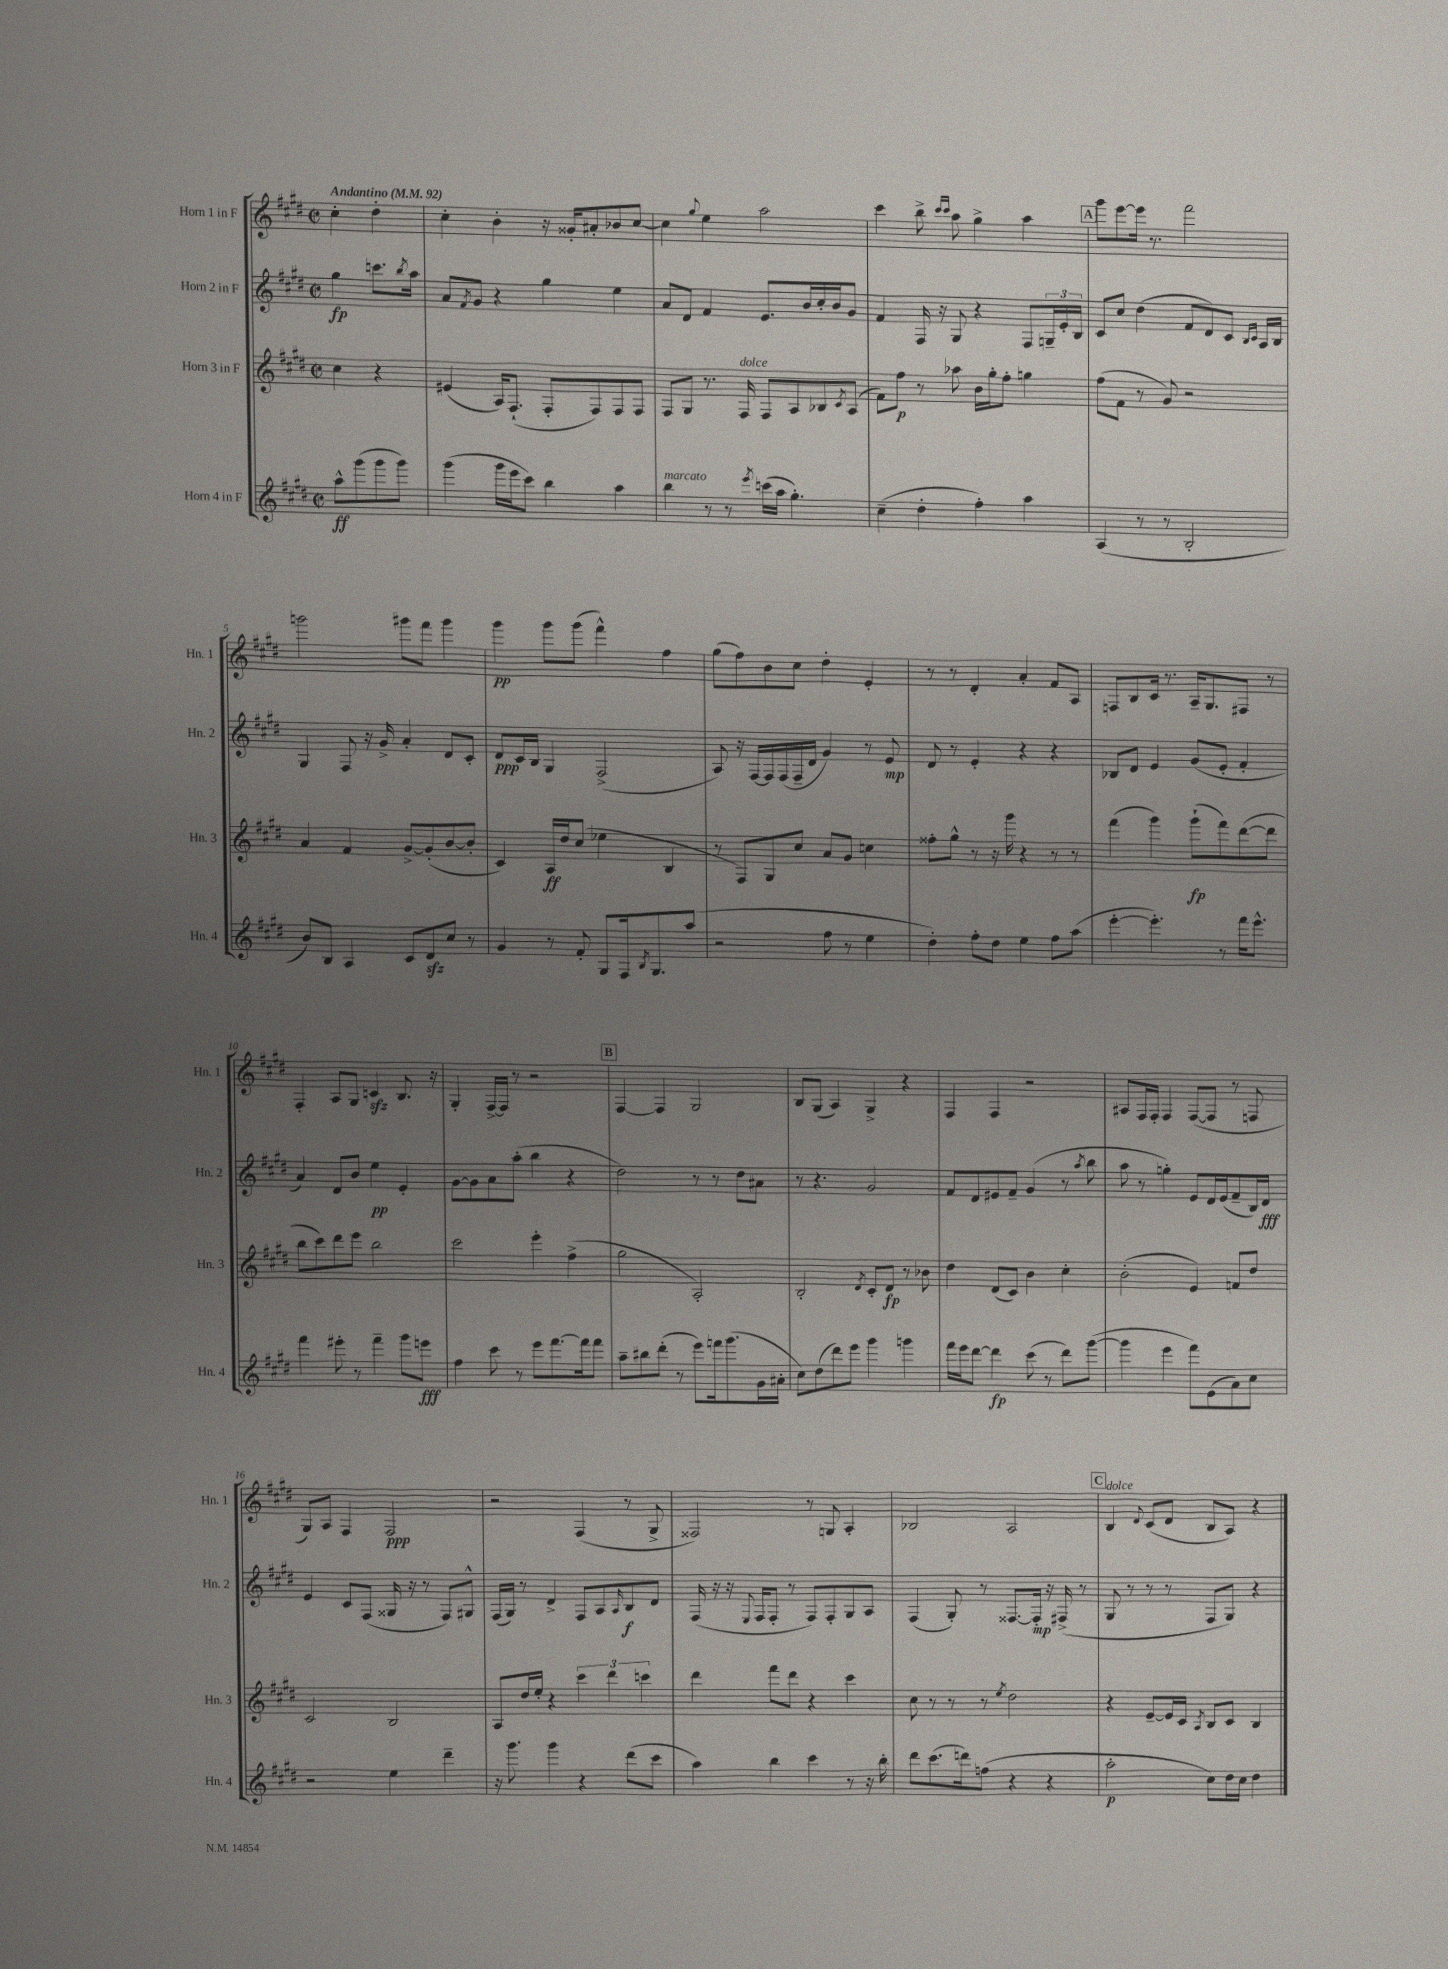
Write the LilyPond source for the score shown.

<<
\new StaffGroup <<
\new Staff = "s0" \with { instrumentName = "Horn 1 in F" shortInstrumentName = "Hn. 1" } {
    \clef treble \key e \major \defaultTimeSignature \time 2/2 \partial 2 \tempo "Andantino" 4 = 92
    cis''4-. dis''4-. |
    cis''4-. b'4-. r16 gisis'16-. ais'8-. bes'8 cis''8~ |
    cis''4 \appoggiatura { gis''8 } e''4 a''2 |
    cis'''4 b''8-> \grace { cis'''16 cis'''16 } a''8 gis''4-> a''4 |
    \mark \markup { \box "A" } gis'''8 e'''8~ e'''16 r8. fis'''2 |
    g'''2 gis'''8 fis'''8 gis'''4 |
    gis'''4\pp gis'''8 gis'''8( fis'''4-^) fis''4 |
    gis''8( fis''8) b'8 cis''8 dis''4-. e'4-. |
    r8 r8 dis'4-. a'4-. fis'8 a8 |
    f8 b8 cis'16 r8. a16-- gis8. fis8 r8 |
    fis4-. a8 gis8 c'4\sfz b8. r16 |
    gis4-. fis16~-> fis16 r8 r2 |
    \mark \markup { \box "B" } fis4~ fis4 gis2 |
    b8 gis8( a4) gis4-> r4 |
    fis4 fis4 r2 |
    ais8 fis16 fis16-. fis4 fis8~( fis8 r8 f8 |
    gis8) a8 fis4 fis2\ppp |
    r2 fis4( r8 gis8-> |
    fisis2) r8 g8 a4-. |
    bes2 a2 |
    \mark \markup { \box "C" } b4^\markup { \italic "dolce" } \appoggiatura { dis'8 } cis'8( dis'8 b8 a8) r4 \bar "|." |
}
\new Staff = "s1" \with { instrumentName = "Horn 2 in F" shortInstrumentName = "Hn. 2" } {
    \clef treble \key e \major \defaultTimeSignature \time 2/2 \partial 2
    gis''4\fp c'''8. \acciaccatura { b''8 } a''16 |
    a'8 \acciaccatura { fis'8 } gis'8 r4 gis''4 e''4 |
    a'8 dis'8 fis'4 e'8. b'16 cis''16-. b'16 gis'8 |
    fis'4 fis16 r16 gis8 r4 fis8 \tuplet 3/2 { g16-- e'16-. b16 } |
    \mark \markup { \box "A" } cis'8 cis''8 dis''4( fis'8 dis'8) cis'8 \grace { b16 cis'16 } a16 b16 |
    gis4 fis8 r16 gis'16-> a'4-. dis'8 cis'8-. |
    dis'8\ppp cis'16 b16 gis4 fis2->( |
    a8) r16 fis16~ fis16 fis16( fis16-- dis'16 gis'4) r8 e'8\mp |
    dis'8 r8 e'4-. r4 r4 |
    bes8 dis'8 e'4 gis'8( e'8-. fis'4-. |
    a'4) dis'8 b'8 e''4\pp e'4-. |
    gis'8~ gis'8 a'8 a''8-.( b''4 r4 |
    \mark \markup { \box "B" } dis''2) r8 r8 dis''8 ais'8 |
    r8 r4. gis'2 |
    fis'8 dis'8 eis'8 fis'8-- gis'4( r8 \acciaccatura { a''8 } b''8 |
    a''8 r8 g''4-.) e'8 dis'16 e'16( fis'8-- b16) dis'16\fff |
    e'4 cis'8 fis8( gisis16 r16 r8 fis8) gis8-^ |
    fis16( gis16) r8 dis'4-> fis8 a8 \grace { a16 } b8\f dis'8 |
    fis16( r16 r16 \appoggiatura { e8 } fis16 fis8-. r8 fis8) fis8-. gis8 a8 |
    fis4( gis8-.) r8 fisis8.~ fisis16-.\mp r16 fis16->( r8 |
    \mark \markup { \box "C" } gis8 r8 r8 r8 fis8 gis8) r4 \bar "|." |
}
\new Staff = "s2" \with { instrumentName = "Horn 3 in F" shortInstrumentName = "Hn. 3" } {
    \clef treble \key e \major \defaultTimeSignature \time 2/2 \partial 2
    cis''4 r4 |
    eis'4( a16) fis8.-!( fis8-. fis8) fis8 fis8 |
    fis8 gis8 r8. fis16^\markup { \italic "dolce" } fis8 a8 bes8 \acciaccatura { cis'8 } a8( |
    fis'8) fis''8\p r8 aes''8 b'16 gis''16-. fis''8-. g''4 |
    \mark \markup { \box "A" } fis''8( fis'8 r8 gis'8) r2 |
    a'4 fis'4 gis'8~-> gis'8-.( b'8~ b'8-. |
    cis'4) a16\ff dis''16 cis''8( ees''4 b4 |
    r8 fis8) gis8 cis''8 a'8 gis'8 c''4 |
    fisis''8-. gis''8-^ r8 r16 gis'''16 r4 r8 r8 |
    fis'''4( gis'''4) gis'''8-!\fp( fis'''8) dis'''8~( dis'''8 |
    b''8 cis'''8) dis'''8 e'''8 b''2 |
    cis'''2 e'''4-. fis''4->( |
    \mark \markup { \box "B" } gis''2 a2-.) |
    b2-. \acciaccatura { dis'8 } cis'8-. dis'8\fp r8 bes'8 |
    dis''4 dis'8( cis'8) b'4 cis''4-. |
    b'2-.( e'4) f'8 dis''8 |
    cis'2 b2 |
    a8 dis''16 e''16-. r4 \tuplet 3/2 { cis'''4 dis'''4 c'''4 } |
    dis'''4 fis'''8 dis'''8 r4 cis'''4 |
    cis''8 r8 r8 r8 \acciaccatura { e''8 } dis''2 |
    \mark \markup { \box "C" } r4 e'8~-- e'16 cis'16 \acciaccatura { a8 } b8 cis'8 b4 \bar "|." |
}
\new Staff = "s3" \with { instrumentName = "Horn 4 in F" shortInstrumentName = "Hn. 4" } {
    \clef treble \key e \major \defaultTimeSignature \time 2/2 \partial 2
    a''8-^\ff gis'''8( gis'''8 gis'''8) |
    gis'''4( gis'''16 e'''16 cis'''8) b''4 a''4 |
    b''4^\markup { \italic "marcato" } r8 r8 \acciaccatura { e'''8 } c'''16( a''16 gis''4.-.) |
    cis''4--( dis''4-. fis''4-.) a''4 |
    \mark \markup { \box "A" } a4( r8 r8 b2-. |
    b'8) b8 a4 cis'8 dis'8\sfz cis''8 r8 |
    gis'4 r8 fis'8-. gis8 fis16 \acciaccatura { b8 } gis8. a''8( |
    r2 fis''8 r8 e''4 |
    dis''4-.) fis''8-. dis''8 e''4 fis''8 a''8( |
    e'''4~-. e'''4.-.) r8 fis'''16 e'''8.-^ |
    fis'''4 eis'''8-. r8 fis'''4-- gis'''8 e'''8\fff |
    fis''4 cis'''8 r8 e'''8 fis'''8.~ fis'''16 fis'''8 |
    \mark \markup { \box "B" } a''8-- bis''8 dis'''8-.( r8 e'''8) f'''16 gis'''8.( gis'16 ais'16-. |
    cis''8) dis''8( dis'''8) e'''8 gis'''4 g'''4 |
    fis'''16 e'''16 dis'''8~ dis'''4\fp cis'''8( r8 dis'''8) gis'''8~( |
    gis'''4 e'''4 fis'''8) e'8( a'8) cis''8 |
    r2 e''4 dis'''4-- |
    r16 gis'''8. gis'''4 r4 dis'''8( cis'''8 |
    a''4) b''4 cis'''4 r8 r16 b''16-. |
    dis'''8 cis'''8.( d'''16) f''8( r4 r4 |
    \mark \markup { \box "C" } a''2-.\p cis''8) dis''16 cis''16 dis''4 \bar "|." |
}
>>
>>
